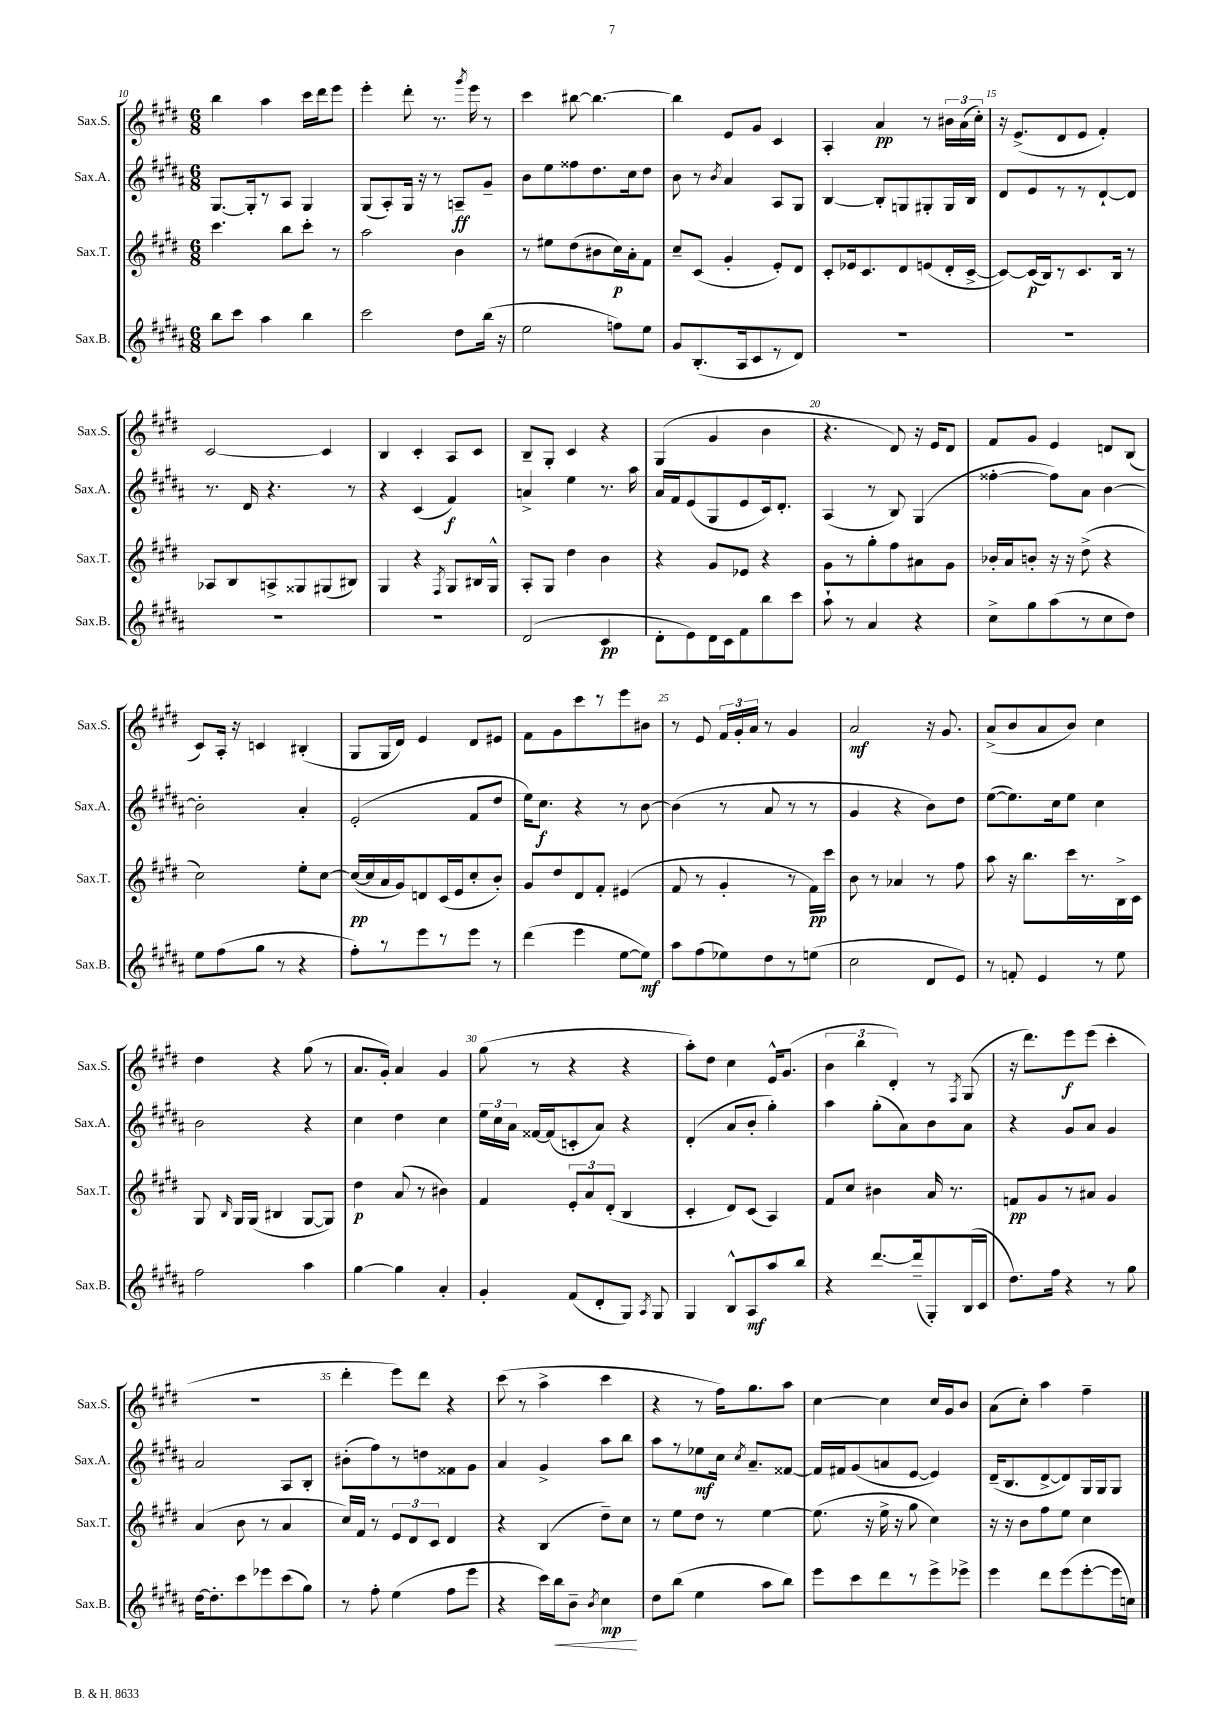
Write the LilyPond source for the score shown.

<<
\new StaffGroup <<
\new Staff = "s0" \with { instrumentName = "Sax.S." shortInstrumentName = "Sax.S." } {
    \clef treble \key e \major \numericTimeSignature \time 6/8
    \autoBeamOff b''4 a''4 cis'''16[ dis'''16 e'''8] |
    e'''4-. dis'''8-. r8. \acciaccatura { gis'''8 } e'''16 r8 |
    cis'''4 bis''8~ bis''4.~ |
    bis''4 e'8[ gis'8] cis'4 |
    a4-. a'4\pp r8 \tuplet 3/2 { bis'16[ a'16( cis''16]-.) } |
    r16 e'8.[->( dis'8 e'8] fis'4-.) |
    cis'2~ cis'4 |
    b4 cis'4-. a8[ cis'8] |
    b8[-- gis8]-. cis'4 r4 |
    gis4( gis'4 b'4 |
    r4. dis'8) r16 e'16[ dis'8] |
    fis'8[ gis'8] e'4 d'8[ b8]( |
    cis'8[) a16]-. r16 c'4 bis4-.( |
    gis8[ gis16 dis'16]) e'4 dis'8[ eis'8] |
    fis'8[ gis'8 cis'''8 r8 e'''8 bis'8] |
    r8 e'8 \tuplet 3/2 { fis'16[ gis'16-. a'16] } r8 gis'4 |
    a'2\mf r16 gis'8. |
    a'8[->( b'8 a'8 b'8]) cis''4 |
    dis''4 r4 gis''8( r8 |
    a'8.[ gis'16]-.) a'4 gis'4 |
    gis''8( r8 r4 r4 |
    a''8[-.) dis''8] cis''4 e'16[-^ gis'8.]( |
    \tuplet 3/2 { b'4 b''4 dis'4-.) } r8 \acciaccatura { fis8 } gis8( |
    r16 dis'''8.[) e'''8\f e'''8]( cis'''4-. |
    R2. |
    dis'''4-. e'''8[) dis'''8] r4 |
    cis'''8( r8 a''4-> cis'''4 |
    r4 r8 fis''16[) gis''8. a''8] |
    cis''4~ cis''4 cis''16[ gis'16 b'8] |
    a'8[( cis''8]-.) a''4 fis''4-- \bar "|." |
}
\new Staff = "s1" \with { instrumentName = "Sax.A." shortInstrumentName = "Sax.A." } {
    \clef treble \key b \major \numericTimeSignature \time 6/8
    \autoBeamOff gis8.[~ gis16-. r8 ais8] gis4 |
    gis8[( ais8-.) gis16] r16 r8 a8[--\ff gis'8]-- |
    b'8[ e''8 fisis''8 dis''8. cis''16 dis''8] |
    b'8 r8 \acciaccatura { b'8 } ais'4 ais8[ gis8] |
    b4~ b8[-. g8 gis8-. gis16 b16] |
    dis'8[ e'8 r8 r8 dis'8~-! dis'8] |
    r8. dis'16 r4. r8 |
    r4 cis'4( fis'4\f) |
    a'4-> e''4 r8. ais''16 |
    ais'16[ fis'16 e'8( gis8 e'8 cis'16) dis'8.]-. |
    ais4( r8 b8) gis4( |
    fisis''4~-. fisis''8[) ais'8] b'4~ |
    b'2-. ais'4-. |
    e'2-.( fis'8[ dis''8] |
    e''16[) cis''8.]\f r4 r8 b'8~ |
    b'4( r8 ais'8 r8 r8 |
    gis'4 r4 b'8[) dis''8] |
    e''8[~( e''8.) cis''16 e''8] cis''4 |
    b'2 r4 |
    cis''4 dis''4 cis''4 |
    \tuplet 3/2 { e''16[ cis''16 ais'16] } fisis'16[~ fisis'16( c'8-. ais'8]) r4 |
    dis'4-.( ais'8[ b'8]-. gis''4-.) |
    ais''4 gis''8[-.( ais'8) b'8 ais'8] |
    r4 gis'8[ ais'8] gis'4 |
    ais'2 ais8[ b8]-. |
    bis'8[-.( fis''8) r8 d''8 fisis'8 gis'8] |
    ais'4 gis'4-> ais''8[ b''8] |
    ais''8[ r8 ees''8\mf cis''16] \acciaccatura { cis''8 } ais'8.[-- fisis'8]~ |
    fisis'16[ fis'16 gis'8( a'8 e'8]~ e'4) |
    dis'16[--( b8. dis'8~-> dis'8) gis16 gis16 gis8] \bar "|." |
}
\new Staff = "s2" \with { instrumentName = "Sax.T." shortInstrumentName = "Sax.T." } {
    \clef treble \key e \major \numericTimeSignature \time 6/8
    \autoBeamOff cis'''4. b''8[ cis'''8]-. r8 |
    a''2 b'4 |
    r8 eis''8[ dis''8( bis'8 cis''16\p) a'16-. fis'8] |
    cis''8[-- cis'8]( gis'4-. e'8[-.) dis'8] |
    cis'8[-. ees'16 cis'8. dis'8 e'8( dis'16-. cis'16]~-> |
    cis'8[~) cis'16\p( b16) r8 cis'8. b16] r8 |
    aes8[ b8 a8-> gisis8 gis8( bis8]) |
    gis4 r4 \acciaccatura { fis8 } gis8[ bis16 gis16]-^ |
    a8[-. gis8] dis''4 b'4 |
    r4 gis'8[ ees'8] r4 |
    gis'8[ r8 gis''8-. fis''8 ais'8 gis'8] |
    bes'16[-. a'16 b'8]-. r16 r16 dis''8->( r4 |
    cis''2) e''8[-. cis''8]~ |
    cis''16[~\pp( cis''16 a'16 gis'16) d'8 cis'16( e'16 cis''8-. b'8]-.) |
    gis'8[ dis''8 dis'8 fis'8]-. eis'4( |
    fis'8 r8 gis'4-. r8 fis'16[\pp) cis'''16] |
    b'8 r8 aes'4 r8 fis''8 |
    a''8 r16 b''8.[ cis'''16 r8. b16-> cis'16] |
    gis8 \grace { b16 } gis16[ gis16]( bis4 gis8[~ gis8]) |
    dis''4\p a'8( r8 bis'4) |
    fis'4 \tuplet 3/2 { e'8[-. a'8 dis'8]-.( } b4 |
    cis'4-. dis'8[) cis'8]( a4) |
    fis'8[ cis''8] bis'4 a'16 r8. |
    f'8[\pp gis'8 r8 ais'8] gis'4 |
    a'4( b'8 r8 a'4 |
    cis''16[) fis'16] r8 \tuplet 3/2 { e'8[ dis'8 cis'8] } dis'4 |
    r4 b4( dis''8[--) cis''8] |
    r8 e''8[ dis''8] r8 e''4~ |
    e''8.( r16 e''16-> r16 gis''8 cis''4) |
    r16 r16 b'8[ fis''8 e''8] cis''4 \bar "|." |
}
\new Staff = "s3" \with { instrumentName = "Sax.B." shortInstrumentName = "Sax.B." } {
    \clef treble \key b \major \numericTimeSignature \time 6/8
    \autoBeamOff b''8[ cis'''8] ais''4 b''4 |
    cis'''2 dis''8[ b''16]( r16 |
    e''2 f''8[) e''8] |
    gis'8[ b8.-.( ais16 cis'8 r8 dis'8]) |
    R2. |
    R2. |
    R2. |
    R2. |
    dis'2( cis'4\pp |
    dis'8[-. e'8) dis'16 cis'16 fis'8 b''8 cis'''8] |
    ais''8-! r8 ais'4 r4 |
    cis''8[-> gis''8 ais''8( r8 cis''8 dis''8]) |
    e''8[ fis''8( gis''8] r8 r4 |
    fis''8[-.) r8 e'''8 r8 e'''8] r8 |
    dis'''4( e'''4 e''8[~ e''8]\mf) |
    ais''8[ fis''8( ees''8) dis''8 r8 e''8]( |
    cis''2 dis'8[ e'8]) |
    r8 f'8-. e'4 r8 e''8 |
    fis''2 ais''4 |
    gis''4~ gis''4 ais'4-. |
    gis'4-. fis'8[( dis'8-. gis8]) \acciaccatura { ais8 } gis8 |
    gis4 b8[-^ ais8\mf ais''8 b''8] |
    r4 dis'''8.[~ dis'''16--( gis8-.) b16( cis'16] |
    dis''8.[) fis''16] r4 r8 gis''8 |
    dis''16[~ dis''8.-. cis'''8 ees'''8 cis'''8( gis''8]) |
    r8 fis''8-. e''4( fis''8[ e'''8] |
    r4 cis'''16[) b''16\< b'8]-- \acciaccatura { b'8 } cis''4\mp\! |
    dis''8[ b''8]( e''4 ais''8[ b''8]) |
    e'''8[ cis'''8 dis'''8 r8 e'''8-> ees'''8]-> |
    e'''4 dis'''8[ e'''8( e'''8~-. e'''16 c''16]) \bar "|." |
}
>>
>>
\layout { \context { \Score currentBarNumber = #10 \override BarNumber.break-visibility = ##(#f #t #t) barNumberVisibility = #(every-nth-bar-number-visible 5) } }
